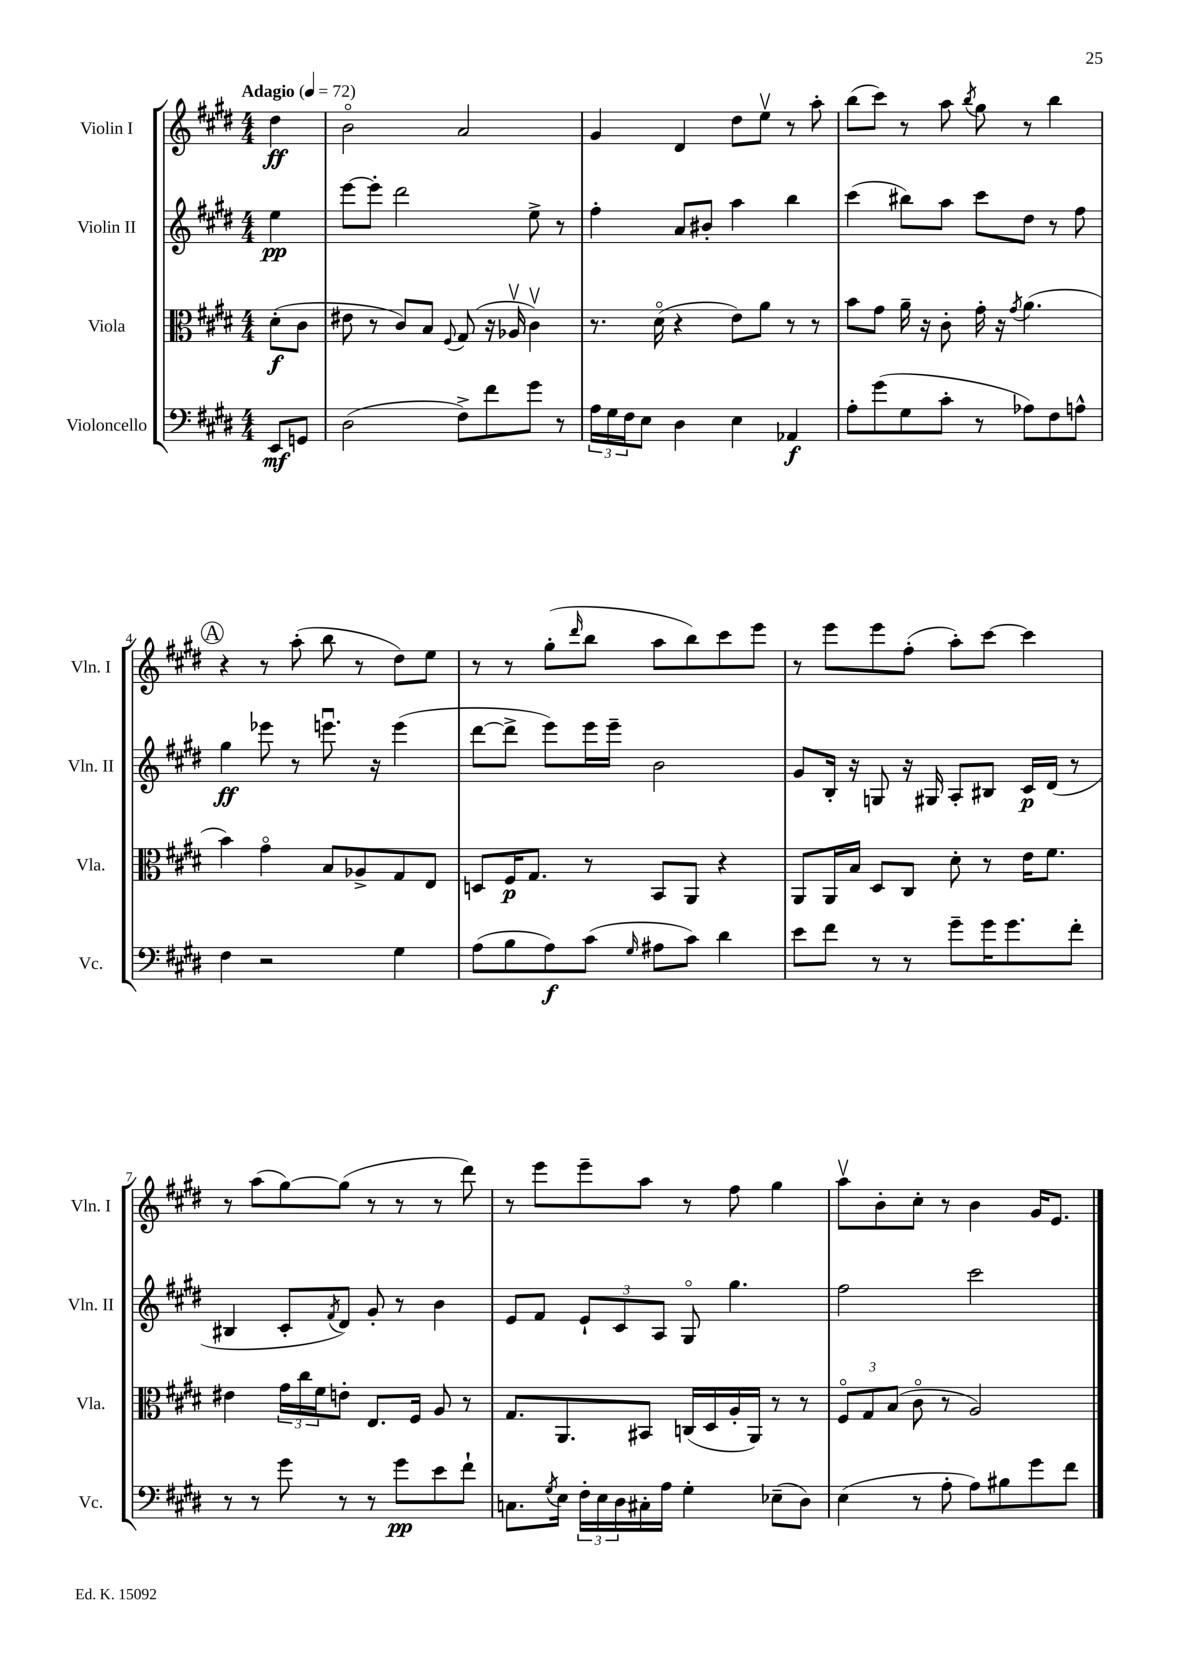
<<
\new StaffGroup <<
\new Staff = "s0" \with { instrumentName = "Violin I" shortInstrumentName = "Vln. I" } {
    \clef treble \key e \major \numericTimeSignature \time 4/4 \partial 4 \tempo "Adagio" 4 = 72
    dis''4\ff |
    b'2\flageolet a'2 |
    gis'4 dis'4 dis''8 e''8\upbow r8 a''8-. |
    b''8( cis'''8) r8 a''8 \acciaccatura { b''8 } gis''8 r8 b''4 |
    \mark \markup { \circle "A" } r4 r8 a''8-.( b''8 r8 dis''8) e''8 |
    r8 r8 gis''8-.( \grace { dis'''16 } b''8 a''8 b''8) cis'''8 e'''8 |
    r8 e'''8 e'''8 fis''8-.( a''8-.) cis'''8~ cis'''4 |
    r8 a''8( gis''8~) gis''8( r8 r8 r8 dis'''8) |
    r8 e'''8 e'''8-- a''8 r8 fis''8 gis''4 |
    a''8\upbow b'8-. cis''8-. r8 b'4 gis'16 e'8. \bar "|." |
}
\new Staff = "s1" \with { instrumentName = "Violin II" shortInstrumentName = "Vln. II" } {
    \clef treble \key e \major \numericTimeSignature \time 4/4 \partial 4
    e''4\pp |
    e'''8~ e'''8-. dis'''2 e''8-> r8 |
    fis''4-. a'8 bis'8-. a''4 b''4 |
    cis'''4( bis''8) a''8 cis'''8 dis''8 r8 fis''8 |
    \mark \markup { \circle "A" } gis''4\ff ees'''8 r8 e'''8.\downbow r16 e'''4( |
    dis'''8~ dis'''8-> e'''8) e'''16 e'''16-- b'2 |
    gis'8 b16-. r16 g8 r16 gis16 a8-. bis8 cis'16\p dis'16( r8 |
    bis4 cis'8-. \acciaccatura { fis'8 } dis'8) gis'8-. r8 b'4 |
    e'8 fis'8 \tuplet 3/2 { e'8-! cis'8 a8 } gis8\flageolet gis''4. |
    fis''2 cis'''2 \bar "|." |
}
\new Staff = "s2" \with { instrumentName = "Viola" shortInstrumentName = "Vla." } {
    \clef alto \key e \major \numericTimeSignature \time 4/4 \partial 4
    dis'8-.\f( cis'8 |
    eis'8 r8 cis'8) b8 \appoggiatura { fis8 } gis8( r16 aes16\upbow cis'4\upbow) |
    r8. dis'16\flageolet( r4 e'8) a'8 r8 r8 |
    b'8 gis'8 a'16-- r16 cis'8-. gis'16-. r16 \acciaccatura { gis'8 } a'4.( |
    \mark \markup { \circle "A" } b'4) gis'4\flageolet b8 aes8-> gis8 e8 |
    d8 fis16\p gis8. r8 b,8 a,8 r4 |
    a,8 a,16 b16 dis8 cis8 dis'8-. r8 e'16 fis'8. |
    eis'4 \tuplet 3/2 { gis'16 cis''16 fis'16 } e'8-. e8. fis16 a8 r8 |
    gis8. a,8. bis,8 c16( dis16 a16-. a,16) r8 r8 |
    \tuplet 3/2 { fis8\flageolet gis8 b8( } cis'8\flageolet r8 a2) \bar "|." |
}
\new Staff = "s3" \with { instrumentName = "Violoncello" shortInstrumentName = "Vc." } {
    \clef bass \key e \major \numericTimeSignature \time 4/4 \partial 4
    e,8\mf g,8 |
    dis2( fis8->) fis'8 gis'8 r8 |
    \tuplet 3/2 { a16 gis16 fis16 } e8 dis4 e4 aes,4\f |
    a8-. gis'8( gis8 cis'8-. r8 aes8) fis8 a8-^ |
    \mark \markup { \circle "A" } fis4 r2 gis4 |
    a8( b8 a8\f) cis'8( \grace { gis16 } ais8 cis'8) dis'4 |
    e'8 fis'8 r8 r8 gis'8-- gis'16 gis'8. fis'8-. |
    r8 r8 gis'8 r8 r8 gis'8\pp e'8 fis'8-! |
    c8. \acciaccatura { gis8 } e16 \tuplet 3/2 { fis16-. e16 dis16 } cis16-. a16 gis4-. ees8--( dis8) |
    e4( r8 a8-. a8) bis8 gis'8 fis'8 \bar "|." |
}
>>
>>
